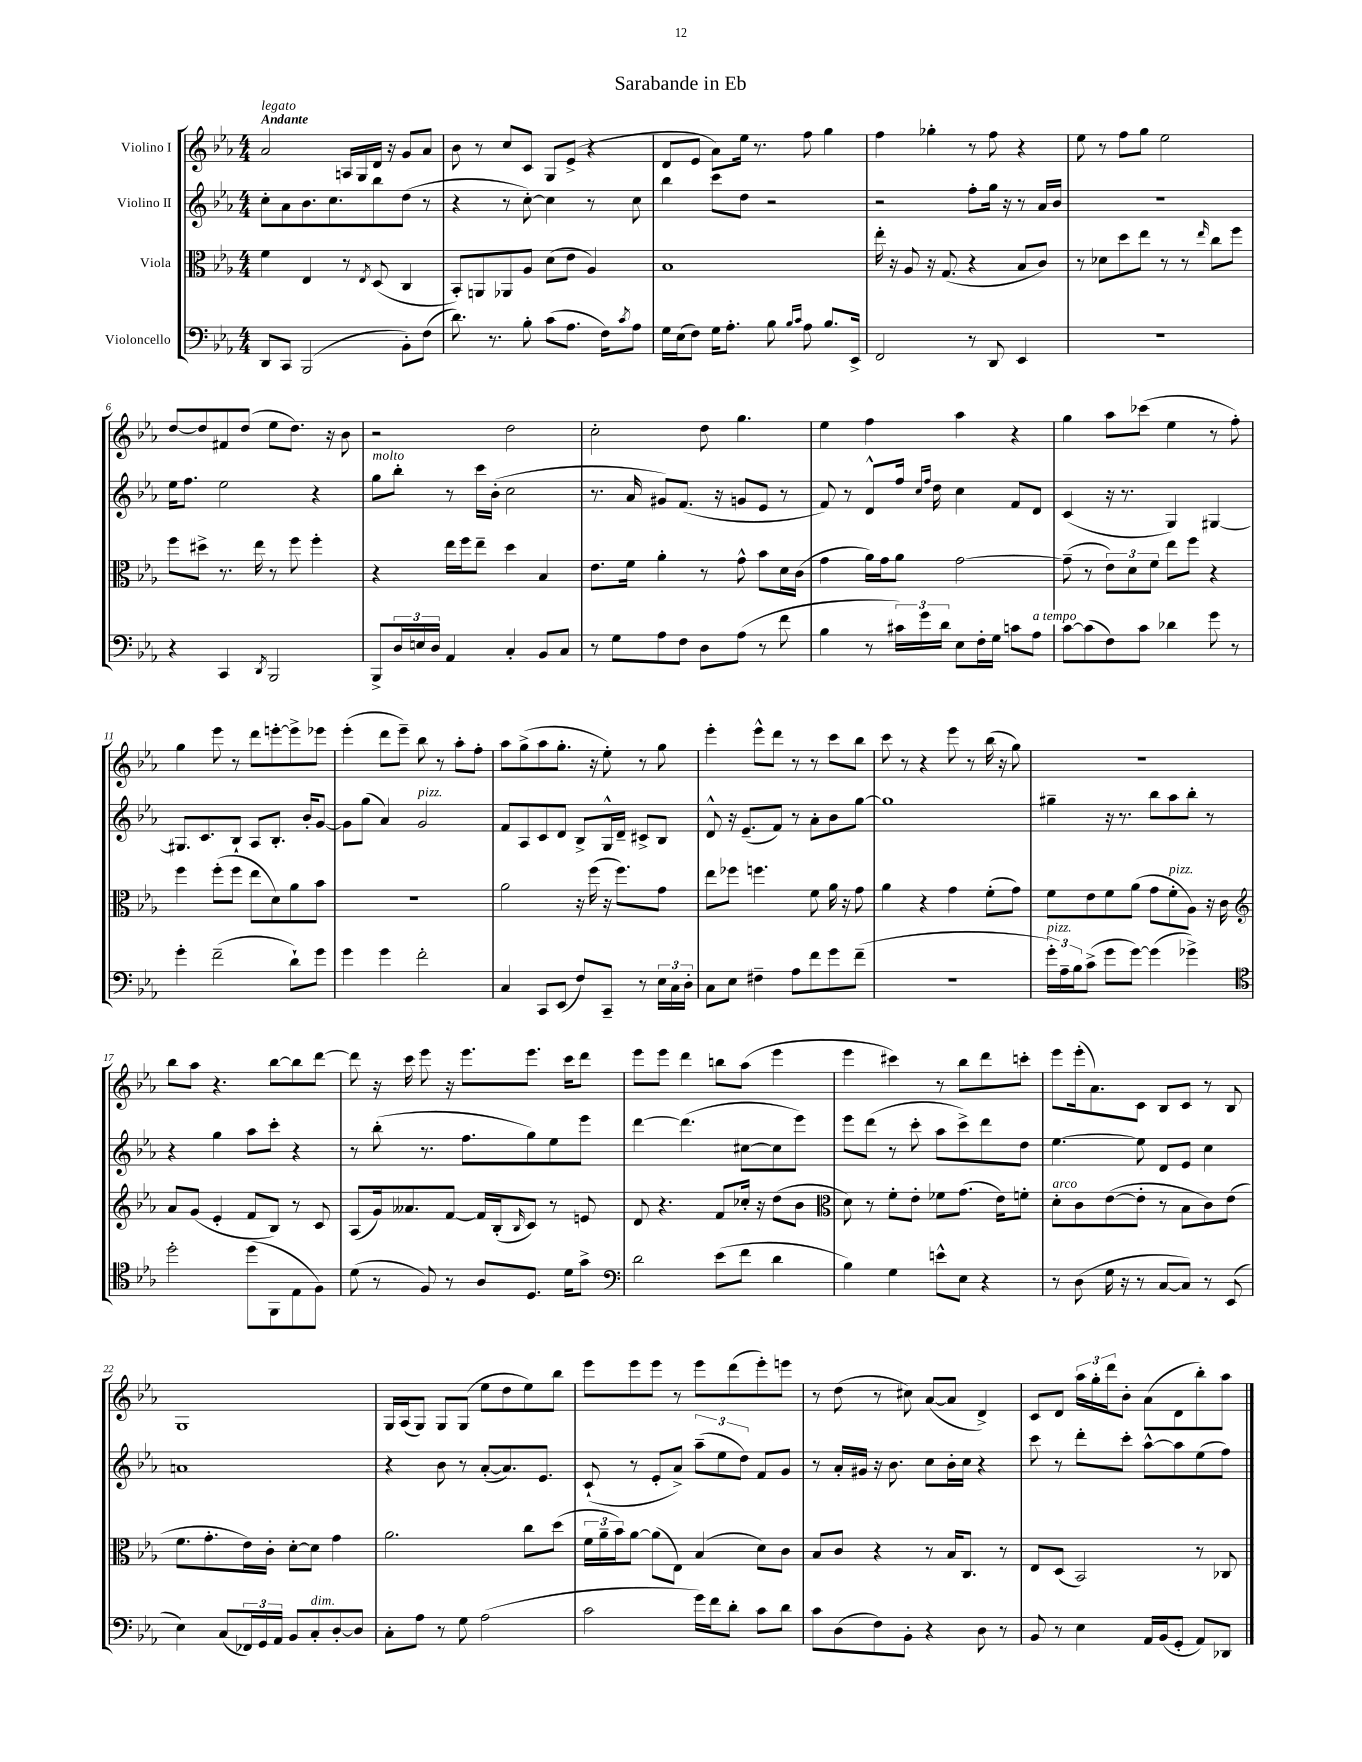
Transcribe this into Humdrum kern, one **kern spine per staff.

**kern	**kern	**kern	**kern
*staff4	*staff3	*staff2	*staff1
*clefF4	*clefC3	*clefG2	*clefG2
*k[b-e-a-]	*k[b-e-a-]	*k[b-e-a-]	*k[b-e-a-]
*M4/4	*M4/4	*M4/4	*M4/4
8DD	4f	8cc'	2a-
8CC	.	8a-	.
(2BBB-	4E-	8.b-	.
.	.	8.cc	.
.	8r	.	16A
.	.	.	16G
.	8qE-	.	.
.	(8D	8bb-	16d
.	.	.	16r
8BB-')	4C	(8dd	8g
(8F	.	8r	8a-
=	=	=	=
8.d)	8BB-')	4r	8b-
.	8AA	.	8r
8.r	.	.	.
.	8AA-	8r	8cc
8B-'	8A-	[8cc')	8c
(8c	(8d	4cc]	8G
8.A-	8e-	.	(8e-^
.	4A-)	8r	4r
16F)	.	.	.
8qc	.	.	.
8A-	.	8cc	.
=	=	=	=
16G	1B-	4bb-	8d
(16E-	.	.	.
8F)	.	.	8e-
16G	.	8ccc	8a-)
8.A-'	.	.	.
.	.	8dd	16ee-
.	.	.	8.r
8B-	.	2r	.
16qqB-	.	.	.
16qqc	.	.	.
8A-	.	.	8ff
8.B-	.	.	4gg
16EE-^	.	.	.
=	=	=	=
2FF	16ee-'	2r	4ff
.	16r	.	.
.	8A-	.	.
.	16r	.	4gg-'
.	(8.G	.	.
8r	4r	8ff'	8r
8DD	.	16gg	8ff
.	.	16r	.
4EE-	8B-	8r	4r
.	8c)	16a-	.
.	.	16b-	.
=	=	=	=
1r	8r	1r	8ee-
.	8d-	.	8r
.	8dd	.	8ff
.	8ee-	.	8gg
.	8r	.	2ee-
.	8r	.	.
.	16qqee-	.	.
.	8cc	.	.
.	8ff	.	.
=	=	=	=
4r	8ff	16ee-	[8dd
.	.	8.ff	.
.	8dd#^	.	8dd]
4CC	8.r	2ee-	8f#
.	.	.	(8dd
.	16ee-	.	.
8qDD	.	.	.
2BBB-	8r	.	8ee-
.	8ff	.	8.dd)
.	4ff'	4r	.
.	.	.	16r
.	.	.	8b-
=	=	=	=
8BBB-^	4r	8gg	2r
24D	.	8bb-'	.
24E	.	.	.
24D	.	.	.
4AA-	16ee-	8r	.
.	16ff	.	.
.	8ee-~	16ccc	.
.	.	(16b-'	.
4C'	4dd	2cc	2dd
8BB-	4B-	.	.
8C	.	.	.
=	=	=	=
8r	8.e-	8.r	2cc'
8G	.	.	.
.	16f	16a-	.
8A-	4a-'	8g#)	.
8F	.	(8.f	.
8D	8r	.	8dd
.	.	16r	.
(8A-	8g^^	8g	4.gg
8r	8b-	8e-	.
8f	16d	8r	.
.	(16c	.	.
=	=	=	=
4B-	4g	8f)	4ee-
.	.	8r	.
8r	16a-)	8d^^	4ff
.	16g	.	.
24c#)	8a-	16ff	.
24g	.	.	.
.	.	16qqcc	.
.	.	16qqff	.
.	.	16dd	.
24d	.	.	.
8E-	[2g	4cc	4aa-
16F'	.	.	.
16G	.	.	.
8c	.	8f	4r
8A-	.	8d	.
=	=	=	=
[8c	(8g~]	(4c	4gg
(8c]	8r	.	.
8F)	12e-)	16r	8aa-
.	.	8.r	.
.	12d	.	.
8c	.	.	(8ccc-
.	12f	.	.
4d-	8ee-	4G)	4ee-
.	8ff	.	.
8g	4r	[4G#	8r
8r	.	.	8ff')
=	=	=	=
4g'	4ff	8.G#]	4gg
.	.	8.c	.
(2f~	(8ff'	.	8eee-
.	8ff	8B-`	8r
.	8ee-	8A-	8ddd
.	8d)	8.B-'	[8eee'
8d`)	8a-	.	8eee^]
.	.	16b-'	.
8g	8b-	[8g	8eee-
=	=	=	=
4g	1r	8g]	(4eee-'
.	.	(8gg	.
4g	.	4a-)	8ddd
.	.	.	8eee-~)
2f'	.	2g	8bb-
.	.	.	8r
.	.	.	8aa-'
.	.	.	8ff'
=	=	=	=
4C	2a-	8f	8aa-
.	.	8A-	(8gg^
8CC	.	8c	8aa-
(8EE-	.	8d	8.gg'
8F)	16r	8B-^	.
.	(16ff	.	16r
8CC~	16r	16G^^	8ee-')
.	8.ff)	16d~	.
8r	.	8c#^	8r
24E-	8g	8B-	8gg
24C	.	.	.
24D'	.	.	.
=	=	=	=
8C	8ee-	8d^^	4eee-'
8E-	8ff-	16r	.
.	.	(8.e-~	.
4F#~	4.ff	.	8eee-^^
.	.	8f)	8ddd
8A-	.	8r	8r
8f	8f	8a-'	8r
8g	16a-	8b-	8ccc
.	16r	.	.
(8f~	8g	[8gg	8bb-
=	=	=	=
1r	4a-	1gg]	8ccc
.	.	.	8r
.	4r	.	4r
.	4g	.	8eee-
.	.	.	8r
.	(8f'	.	(16bb-
.	.	.	16r
.	8g)	.	8gg)
=	=	=	=
24g')	8f	4gg#~	1r
24A-~	.	.	.
24B-	.	.	.
(8c^	8e-	.	.
8g	8f	16r	.
.	.	8.r	.
[8g)	(8a-	.	.
(4g]	8g	8bb-	.
.	8f'	8aa-	.
4g-^)	8A-)	8bb-'	.
.	16r	8r	.
.	16c	.	.
=	=	=	=
*clefC4	*clefG2	*	*
2dd'	8a-	4r	8bb-
.	(8g	.	8aa-
.	4e-'	4gg	4.r
(8dd	8f	8aa-	.
8FF	8B-)	8ccc'	[8bb-
8E-	8r	4r	8bb-]
8F)	8c	.	[8ddd
=	=	=	=
(8d	(8A-	8r	8ddd]
8r	16g)	(8bb-'	16r
.	8.a--	.	16ccc
8F)	.	8.r	8eee-
8r	[8f	.	16r
.	.	8.ff	8.eee-
8A-	16f]	.	.
.	(16B-'	.	.
.	16qqB-	.	.
8.D	8c)	8gg)	8.eee-
.	8r	8ee-	.
16d	.	.	16ccc
8g^	8e	8eee-	8ddd
=	=	=	=
*clefF4	*	*	*
2d	8d	[4ddd	8eee-
.	4.r	.	8eee-
.	.	(4.ddd]	4ddd
(8e-	8f	.	8bb
8f	16cc-'	[8cc#	(8aa-
.	16r	.	.
4d	(8dd	8cc#]	4eee-
.	8b-	8eee-)	.
=	=	=	=
*	*clefC3	*	*
4B-)	8d)	8eee-	4eee-
.	8r	(8ddd	.
4G	8f'	8r	4ccc#)
.	8e-'	8ccc'	.
8e^^	8f-	8aa-	8r
8E-	(8.g	8ccc^)	8bb-
4r	.	8ddd	8ddd
.	16e-)	.	.
.	8f'	8dd	8ccc'
=	=	=	=
8r	8d'	[4.ee-	8eee-
(8D	8c	.	(16eee-'
.	.	.	8.a-)
16G	([8e-	.	.
16r	.	.	.
8r	8e-']	8ee-]	8c
[8C	8r	8d	8B-
8C])	8B-	8e-	8c
8r	8c)	4cc	8r
(8EE-	(8e-	.	8B-
=	=	=	=
4E-)	8.f	1a	1G
.	8.g'	.	.
(8C	.	.	.
24FF-)	16e-)	.	.
24GG	.	.	.
.	16c'	.	.
24AA-	.	.	.
8BB-	[8d'	.	.
8C'	8d]	.	.
[8D'	4g	.	.
8D]	.	.	.
=	=	=	=
8C'	2.a-	4r	16G
.	.	.	(16A-
8A-	.	.	8G)
8r	.	8b-	8G
8G	.	8r	(8G
(2A-	.	([8a-'	8ee-
.	.	8.a-])	8dd
.	8cc	.	8ee-)
.	.	8.e-	.
.	(8dd	.	8bb-
=	=	=	=
2c	24f	(8c`	8eee-
.	24a-~	.	.
.	24b-)	.	.
.	[8a-	8r	8eee-
.	(8a-]	8e-'	8eee-
.	8E-)	8a-^)	8r
16g)	(4B-	(12aa-~	8eee-
16f	.	.	.
.	.	12ee-	.
8d'	.	.	(8ddd
.	.	12dd)	.
8c	8d)	8f	8eee-')
8d	8c	8g	8eee
=	=	=	=
8c	8B-	8r	8r
(8D	8c	16a-'	(8dd
.	.	16g#	.
8F)	4r	16r	8r
.	.	8.b-	.
8BB-'	.	.	8cc#)
4r	8r	8cc	([8a-
.	16B-	16b-'	8a-]
.	8.C	16cc	.
8D	.	4r	4d^)
8r	8r	.	.
=	=	=	=
8BB-	8E-	8ccc	8c
8r	(8D	8r	8d
4E-	2BB-)	8ddd'	24aa-
.	.	.	24gg'
.	.	.	24ddd
.	.	8ccc'	8b-'
16AA-	.	[8aa-^^	(8a-
(16BB-	.	.	.
8GG'	.	8aa-]	8d
8AA-)	8r	(8ee-	8bb-')
8DD-	8C-	8ff)	8aa-
==	==	==	==
*-	*-	*-	*-
